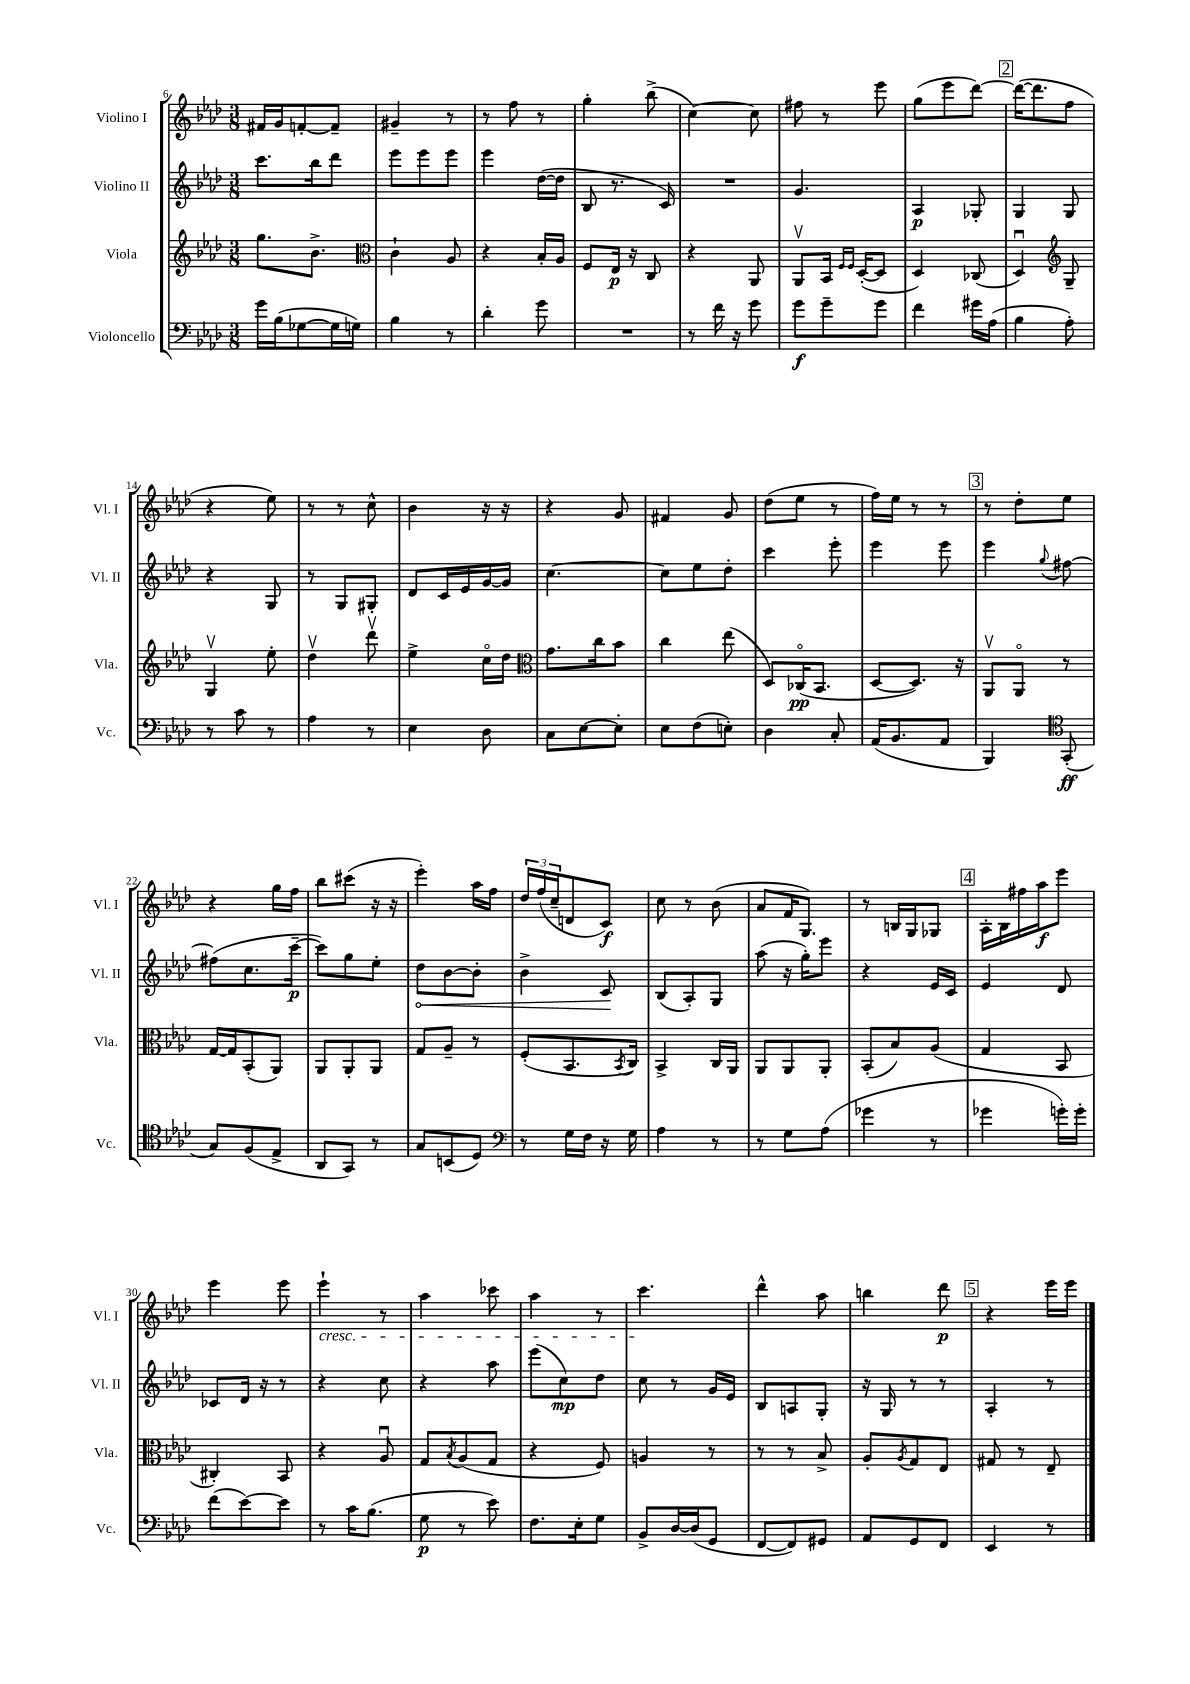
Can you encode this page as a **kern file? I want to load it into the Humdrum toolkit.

**kern	**kern	**kern	**kern
*staff4	*staff3	*staff2	*staff1
*clefF4	*clefG2	*clefG2	*clefG2
*k[b-e-a-d-]	*k[b-e-a-d-]	*k[b-e-a-d-]	*k[b-e-a-d-]
*M3/8	*M3/8	*M3/8	*M3/8
16g\LL	8.gg\L	8.ccc\L	16f#/LL
(16B-\J	.	.	16g/J
[8G-\	.	.	[8f'/
.	8.b-^\J	16bb-\k	.
16G-\]L	.	8ddd-\J	8f~/]J
16G\JJ)	.	.	.
=	=	=	=
*	*clefC3	*	*
4B-\	4c`\	8eee-\L	4g#~/
.	.	8eee-\	.
8r	8A-/	8eee-\J	8r
=	=	=	=
4d-'\	4r	4eee-\	8r
.	.	.	8ff\
8g\	16B-'/LL	([16dd-\LL	8r
.	16A-/JJ	16dd-\]JJ	.
=	=	=	=
4.r	8F/L	8B-/	4gg'\
.	16E-/Jk	8.r	.
.	16r	.	.
.	8C/	.	(8bb-^\
.	.	16c/)	.
=	=	=	=
8r	4r	4.r	[4cc\)
16f\	.	.	.
16r	.	.	.
8g\	8AA-/	.	8cc\]
=	=	=	=
8g\L	8AA-v/L	4.g/	8ff#\
8g~\	16BB-/Jk	.	8r
.	16qqF/LL	.	.
.	16qqF/JJ	.	.
.	([16D-'/LK	.	.
8g\J	8D-/]J	.	8eee-\
=	=	=	=
4f\	4D-/)	4A-/	(8gg\L
.	.	.	8eee-\
16g#\LL	(8C-/	8G-'/	[8ddd-\J)
(16A-\JJ	.	.	.
=	=	=	=
4B-\	4D-u/)	4G/	(16ddd-\_LK
.	.	.	8.ddd-\]
*	*clefG2	*	*
8A-'\)	8G~/	8G/	8ff\J
=	=	=	=
8r	4Gv/	4r	4r
8c\	.	.	.
8r	8ee-'\	8G/	8ee-\)
=	=	=	=
4A-\	4dd-v\	8r	8r
.	.	8G/L	8r
8r	8ddd-v\	8G#'/J	8cc^^\
=	=	=	=
4E-\	4ee-^\	8d-/L	4b-\
.	.	16c/L	.
.	.	16e-/	.
8D-\	16cco\LL	[16g/	16r
.	16dd-\JJ	16g/]JJ	16r
=	=	=	=
*	*clefC3	*	*
8C\L	8.g\L	[4.cc\	4r
[8E-\	.	.	.
.	16cc\k	.	.
8E-'\]J	8b-\J	.	8g/
=	=	=	=
8E-\L	4cc\	8cc\]L	4f#/
(8F\	.	8ee-\	.
8E'\J)	(8ee-\	8dd-'\J	8g/
=	=	=	=
4D-\	8D-/L)	4ccc\	(8dd-\L
.	(16C-o/K	.	8ee-\J
.	8.BB-/J	.	.
8C'/	.	8eee-'\	8r
=	=	=	=
(16AA-/LK	[8D-/L	4eee-\	16ff\LL)
8.BB-/	.	.	16ee-\JJ
.	8.D-/]J)	.	8r
8AA-/J	.	8eee-\	8r
.	16r	.	.
=	=	=	=
4BBB-/)	8AA-v/L	4eee-\	8r
.	8AA-o/J	.	8dd-'\L
*clefC4	*	*	*
.	.	8qqgg/	.
(8GG'/	8r	[8ff#\	8ee-\J
=	=	=	=
8G/L)	[16G/LL	(8ff#\]L	4r
.	16G/]J	.	.
(8F/	(8BB-'/	8.cc\	.
8E-^/J	8AA-/J)	.	16gg\LL
.	.	[16ccc~\Jk	16ff\JJ
=	=	=	=
8AA-/L	8AA-/L	8ccc\]L)	8bb-\L
8GG/J)	8AA-'/	8gg\	(8ccc#\J
8r	8AA-/J	8ee-'\J	16r
.	.	.	16r
=	=	=	=
8G/L	8G/L	8dd-\L	4eee-'\)
(8BB/	8A-~/J	[8b-\	.
8D-/J)	8r	8b-'\]J	16aa-\LL
.	.	.	16ff\JJ
=	=	=	=
*clefF4	*	*	*
8r	(8F'/L	4b-^\	24dd-/LL
.	.	.	(24ff/
.	.	.	24cc~/J
16G\LL	8.BB-/	.	8d/
16F\JJ	.	.	.
16r	.	8c/	8c/J)
.	8qBB-/	.	.
16G\	16C/Jk)	.	.
=	=	=	=
4A-\	4BB-^/	(8B-/L	8cc\
.	.	8A-'/)	8r
8r	16C/LL	8G/J	(8b-\
.	16AA-/JJ	.	.
=	=	=	=
8r	8AA-/L	(8aa-\	8a-/L
8G\L	8AA-/	16r	16f/K
.	.	16gg'\LK)	8.G/J)
(8A-\J	8AA-'/J	8eee-\J	.
=	=	=	=
4g-\	(8BB-'/L	4r	8r
.	8B-/)	.	16B/LL
.	.	.	16G/J
8r	(8A-/J	16e-/LL	8G-/J
.	.	16c/JJ	.
=	=	=	=
4g-\	4G/	4e-/	16A-'\LL
.	.	.	16B-\
.	.	.	16ff#\
.	.	.	16aa-\J
16g'\LL)	8BB-/	8d-/	8eee-\J
16g'\JJ	.	.	.
=	=	=	=
(8f\L	4C#'/)	8c-/L	4eee-\
[8e-\)	.	16d-/Jk	.
.	.	16r	.
8e-\]J	8BB-/	8r	8eee-\
=	=	=	=
8r	4r	4r	4eee-`\
16c\LK	.	.	.
(8.B-\J	.	.	.
.	8A-u/	8cc\	8r
=	=	=	=
8G\	8G/L	4r	4aa-\
.	8qB-/	.	.
8r	(8A-/	.	.
8e-\)	8G/J	8aa-\	8ccc-\
=	=	=	=
8.F\L	4r	(8eee-\L	4aa-\
.	.	8cc\)	.
16E-'\k	.	.	.
8G\J	8F/)	8dd-\J	8r
=	=	=	=
8BB-^/L	4A/	8cc\	4.ccc\
[16D-/L	.	8r	.
(16D-/]J	.	.	.
8GG/J	8r	16g/LL	.
.	.	16e-/JJ	.
=	=	=	=
[8FF/L	8r	8B-/L	4ddd-^^\
8FF/])	8r	8A/	.
8GG#/J	8B-^/	8G'/J	8aa-\
=	=	=	=
8AA-/L	8A-'/L	16r	4bb\
.	.	16G/	.
.	8qA-/	.	.
8GG/	8G/	8r	.
8FF/J	8E-/J	8r	8ddd-\
=	=	=	=
4EE-/	8G#/	4A-'/	4r
.	8r	.	.
8r	8E-~/	8r	16eee-\LL
.	.	.	16eee-\JJ
==	==	==	==
*-	*-	*-	*-
